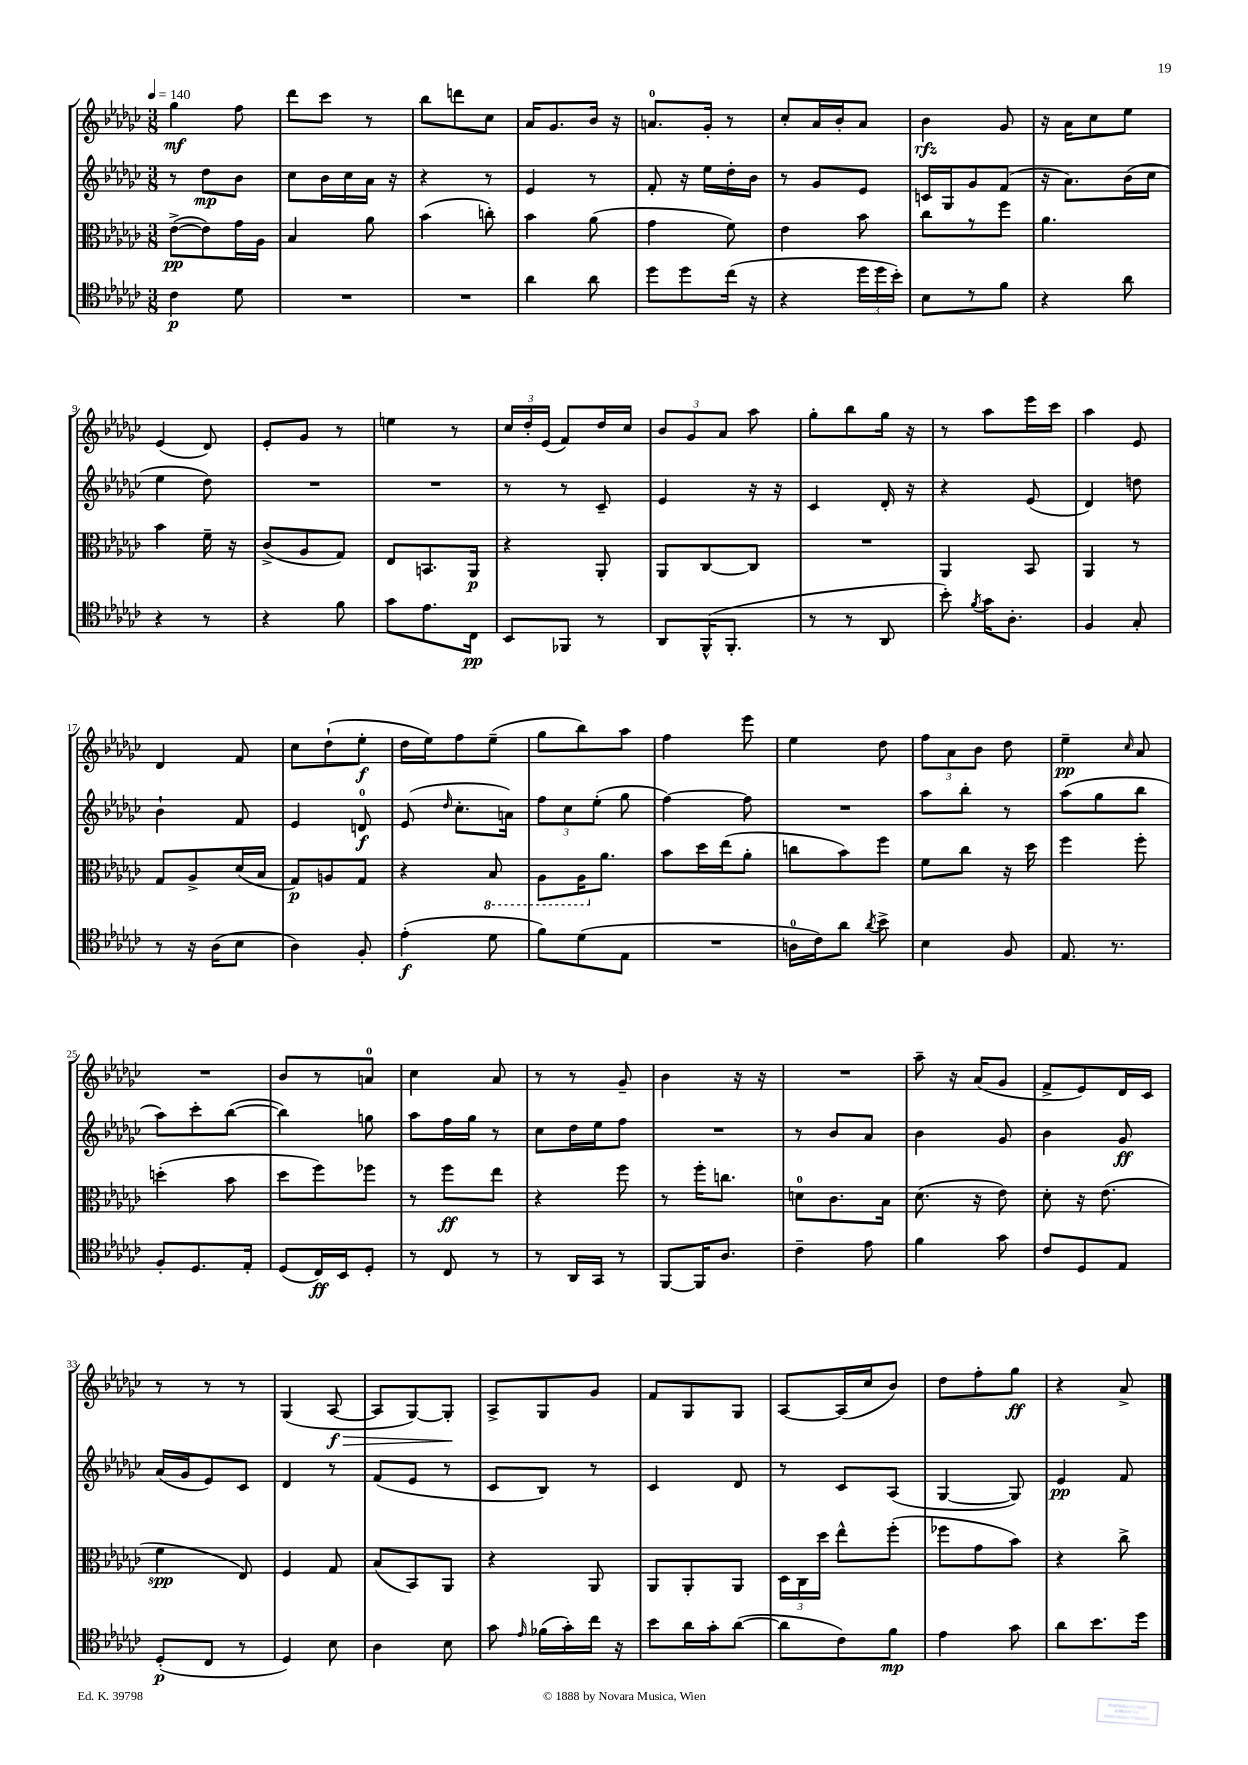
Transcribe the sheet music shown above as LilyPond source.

<<
\new StaffGroup <<
\new Staff = "s0" {
    \clef treble \key ges \major \numericTimeSignature \time 3/8 \tempo 4 = 140
    \autoBeamOff ges''4\mf f''8 |
    des'''8[ ces'''8] r8 |
    bes''8[ d'''8 ces''8] |
    aes'16[ ges'8. bes'16] r16 |
    a'8.[-0 ges'16]-. r8 |
    ces''8[-. aes'16 bes'16-. aes'8] |
    bes'4\rfz ges'8 |
    r16 aes'16[ ces''8 ees''8] |
    ees'4( des'8) |
    ees'8[-. ges'8] r8 |
    e''4 r8 |
    \tuplet 3/2 { ces''16[ des''16-. ees'16]( } f'8[) des''16 ces''16] |
    \tuplet 3/2 { bes'8[ ges'8 aes'8] } aes''8 |
    ges''8[-. bes''8 ges''16] r16 |
    r8 aes''8[ ees'''16 ces'''16] |
    aes''4 ees'8 |
    des'4 f'8 |
    ces''8[ des''8-!( ees''8]-.\f |
    des''16[ ees''16) f''8 ees''8]--( |
    ges''8[ bes''8) aes''8] |
    f''4 ees'''8 |
    ees''4 des''8 |
    \tuplet 3/2 { f''8[ aes'8 bes'8] } des''8 |
    ees''4--\pp \grace { ces''16 } aes'8 |
    R4. |
    bes'8[ r8 a'8]-0 |
    ces''4 aes'8 |
    r8 r8 ges'8-- |
    bes'4 r16 r16 |
    R4. |
    aes''8-- r16 aes'16[( ges'8] |
    f'8[-> ees'8) des'16 ces'16] |
    r8 r8 r8 |
    ges4( aes8~\f\> |
    aes8[ ges8~) ges8]-.\! |
    aes8[-> ges8 ges'8] |
    f'8[ ges8 ges8] |
    aes8[~ aes16( ces''16 bes'8]) |
    des''8[ f''8-. ges''8]\ff |
    r4 aes'8-> \bar "|." |
}
\new Staff = "s1" {
    \clef treble \key ges \major \numericTimeSignature \time 3/8
    \autoBeamOff r8 des''8[\mp bes'8] |
    ces''8[ bes'16 ces''16 aes'16] r16 |
    r4 r8 |
    ees'4 r8 |
    f'8-. r16 ees''16[ des''16-. bes'16] |
    r8 ges'8[ ees'8] |
    c'16[ ges16 ges'8 f'8]( |
    r16 aes'8.[) bes'16( ces''16] |
    ees''4 des''8) |
    R4. |
    R4. |
    r8 r8 ces'8-- |
    ees'4 r16 r16 |
    ces'4 des'16-. r16 |
    r4 ees'8( |
    des'4) d''8 |
    bes'4-! f'8 |
    ees'4 d'8-0\f |
    ees'8( \grace { des''16 } ces''8.[-. a'16]) |
    \tuplet 3/2 { f''8[ ces''8 ees''8]-.( } ges''8 |
    f''4~) f''8 |
    R4. |
    aes''8[ bes''8]-. r8 |
    aes''8[( ges''8 bes''8] |
    aes''8[) ces'''8-. bes''8]~( |
    bes''4) g''8 |
    aes''8[ f''16 ges''16] r8 |
    ces''8[ des''16 ees''16 f''8] |
    R4. |
    r8 bes'8[ aes'8] |
    bes'4 ges'8 |
    bes'4 ges'8\ff |
    aes'16[( ges'16 ees'8) ces'8] |
    des'4 r8 |
    f'8[( ees'8] r8 |
    ces'8[ bes8]) r8 |
    ces'4 des'8 |
    r8 ces'8[ aes8]( |
    ges4~ ges8) |
    ees'4\pp f'8 \bar "|." |
}
\new Staff = "s2" {
    \clef alto \key ges \major \numericTimeSignature \time 3/8
    \autoBeamOff ees'8[~->\pp( ees'8) ges'16 aes16] |
    bes4 aes'8 |
    bes'4( c''8-.) |
    bes'4 aes'8( |
    ges'4 f'8) |
    ees'4 bes'8 |
    ces''8[ r8 f''8] |
    aes'4. |
    bes'4 f'16-- r16 |
    ces'8[->( aes8 ges8]) |
    ees8[ b,8. aes,16]\p |
    r4 aes,8-. |
    aes,8[ ces8~ ces8] |
    R4. |
    aes,4 bes,8 |
    aes,4 r8 |
    ges8[ aes8-> des'16( bes16] |
    ges8[\p) a8 ges8] |
    r4 \ottava #-1 bes,8 |
    aes,8[ aes,16 \ottava #0 aes'8.] |
    bes'8[ des''16 ees''16( aes'8]-. |
    c''8[ bes'8) f''8] |
    f'8[ ces''8] r16 des''16 |
    f''4 f''8-. |
    d''4-.( bes'8 |
    des''8[ f''8) fes''8] |
    r8 f''8[\ff ees''8] |
    r4 f''8 |
    r8 f''16[-. c''8.] |
    d'8[-0 ces'8. bes16] |
    des'8.( r16 ees'8) |
    des'8-. r16 ees'8.( |
    f'4\spp ees8) |
    f4 ges8 |
    bes8[( bes,8) aes,8] |
    r4 aes,8 |
    aes,8[ aes,8-. aes,8] |
    \tuplet 3/2 { des16[ ces16 des''16] } ees''8[-^ f''8]-.( |
    fes''8[ ges'8 bes'8]) |
    r4 ces''8-> \bar "|." |
}
\new Staff = "s3" {
    \clef tenor \key ges \major \numericTimeSignature \time 3/8
    \autoBeamOff ces'4\p des'8 |
    R4. |
    R4. |
    aes'4 aes'8 |
    des''8[ des''8 ces''16]( r16 |
    r4 \tuplet 3/2 { des''16[ des''16 bes'16]-.) } |
    bes8[ r8 f'8] |
    r4 aes'8 |
    r4 r8 |
    r4 f'8 |
    ges'8[ ees'8. ces16]\pp |
    bes,8[ fes,8] r8 |
    aes,8[ f,16-^( f,8.]-. |
    r8 r8 aes,8 |
    bes'8-.) \acciaccatura { f'8 } ges'16[ aes8.]-. |
    f4 ges8-. |
    r8 r16 aes16[( bes8] |
    aes4) f8-. |
    ees'4-.\f( des'8 |
    f'8[) des'8( ees8] |
    R4. |
    a16[-0 ces'16) aes'8] \acciaccatura { aes'8 } bes'8-> |
    bes4 f8 |
    ees8. r8. |
    f8[-. des8. ees16]-. |
    des8[( ces16\ff) bes,16 des8]-. |
    r8 ces8 r8 |
    r8 aes,16[ ges,16] r8 |
    f,8[~ f,16 aes8.] |
    ces'4-- ees'8 |
    f'4 ges'8 |
    ces'8[ des8 ees8] |
    des8[-.\p( ces8] r8 |
    des4) bes8 |
    aes4 bes8 |
    ges'8 \grace { ees'16 } fes'16[( ges'16-.) ces''16] r16 |
    bes'8[ aes'16 ges'16-. aes'8]~( |
    aes'8[ ces'8) f'8]\mp |
    ees'4 ges'8 |
    aes'8[ bes'8. des''16] \bar "|." |
}
>>
>>
